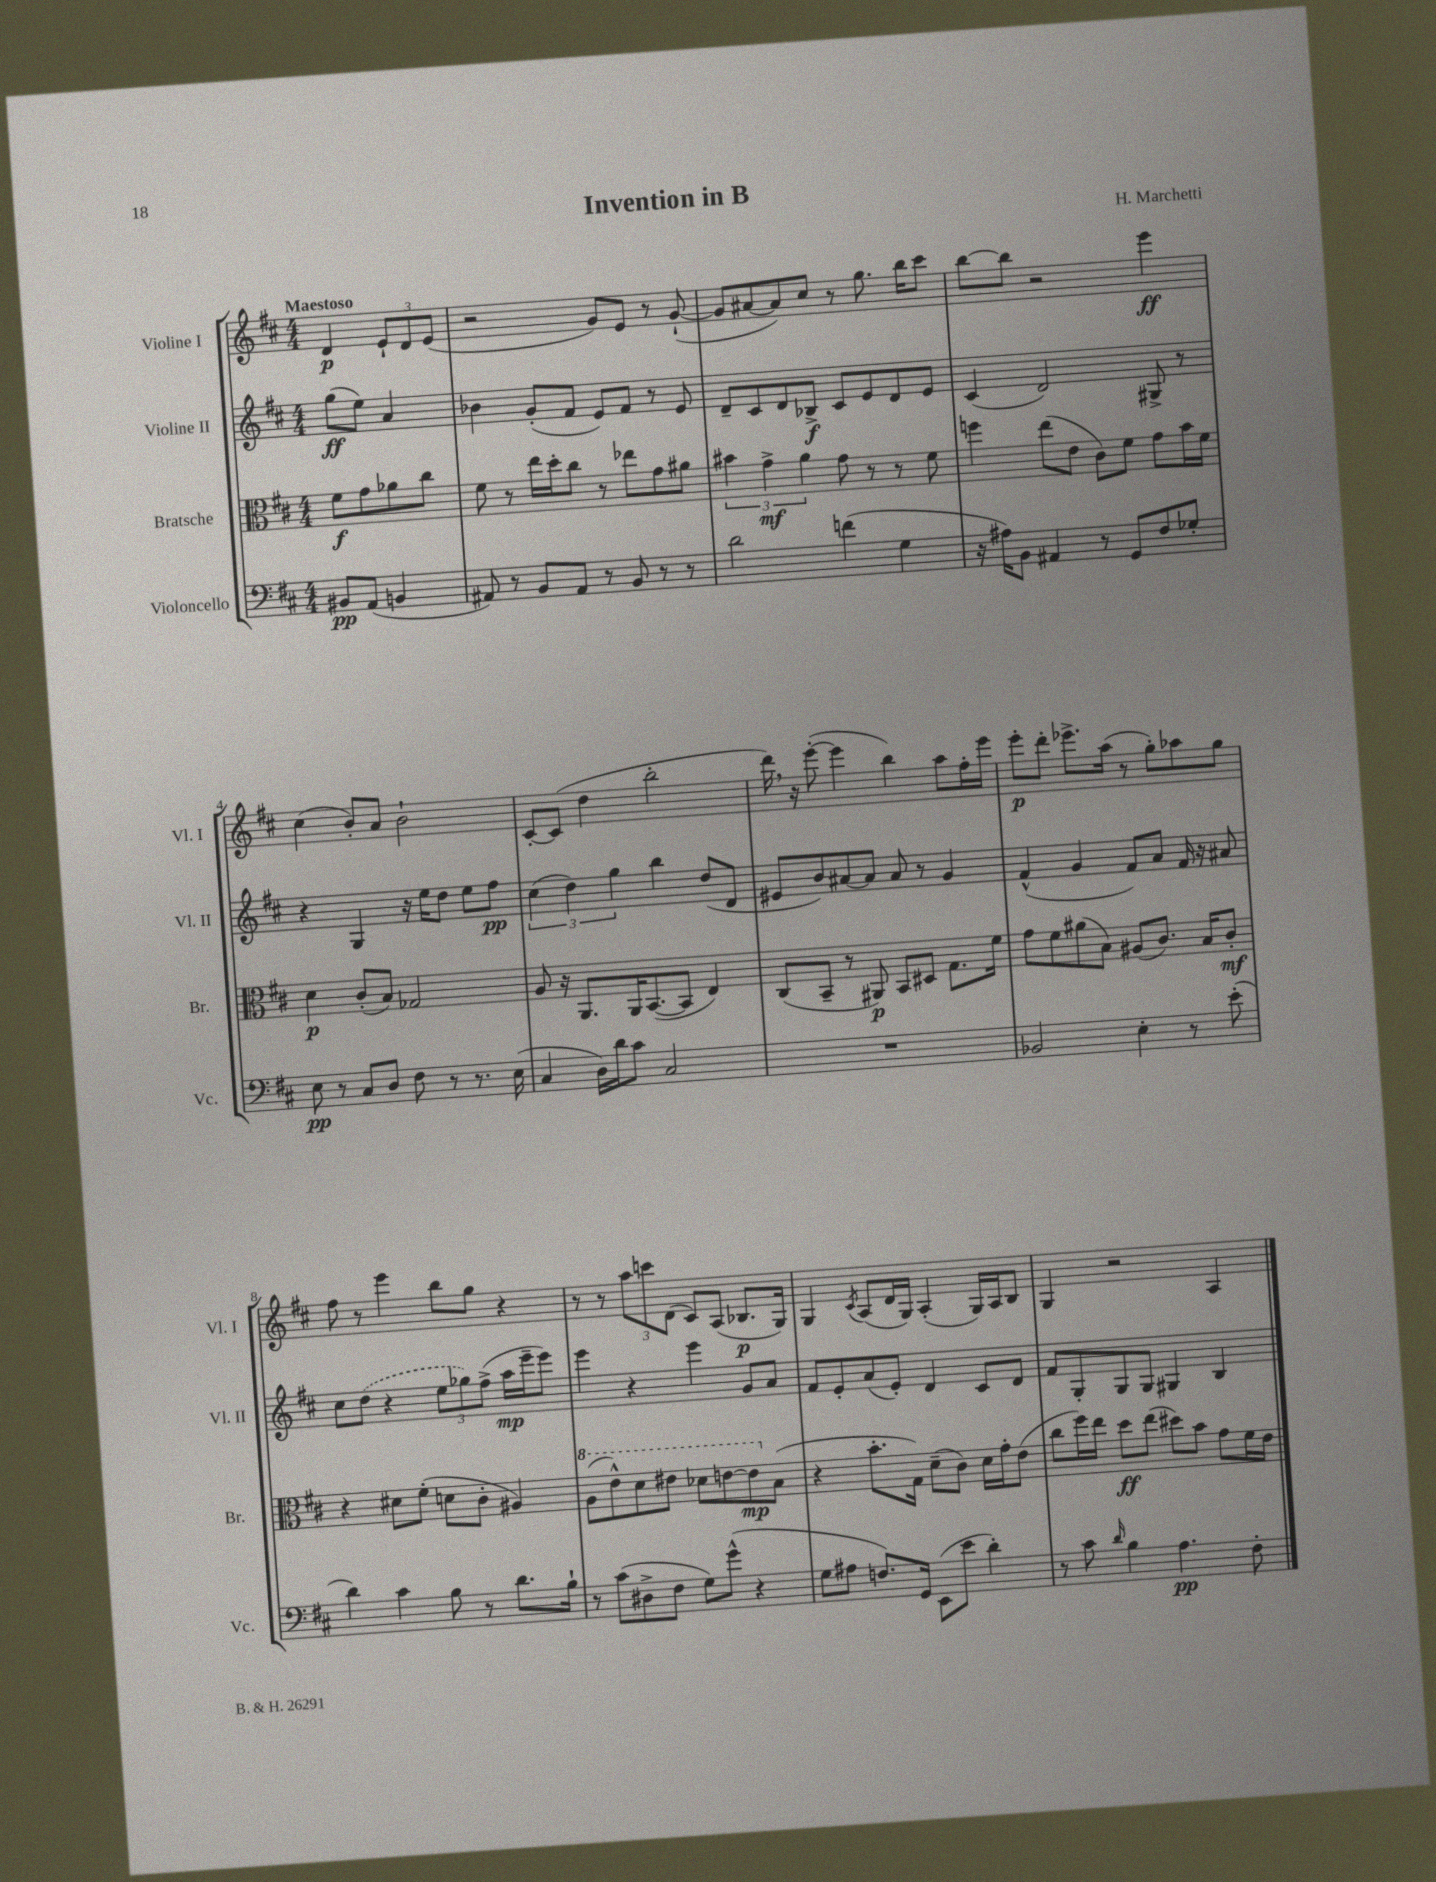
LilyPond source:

\header { title = "Invention in B" composer = "H. Marchetti" }
<<
\new StaffGroup <<
\new Staff = "s0" \with { instrumentName = "Violine I" shortInstrumentName = "Vl. I" } {
    \clef treble \key d \major \numericTimeSignature \time 4/4 \partial 2 \tempo "Maestoso"
    d'4\p \tuplet 3/2 { e'8-! d'8 e'8( } |
    r2 g'8) e'8 r8 g'8~-!( |
    g'8 ais'8~ ais'8) cis''8 r8 g''8. b''16 cis'''8 |
    b''8~ b''8 r2 e'''4\ff |
    cis''4( b'8-.) a'8 b'2-! |
    cis'8~-. cis'8( d''4 b''2-. |
    d'''16) \breathe r16 e'''8~-.( e'''4 b''4) a''8 fis''16-. e'''16 |
    e'''8-.\p d'''8-. ees'''8.-> a''16( r8 g''8-.) aes''8 g''8 |
    fis''8 r8 e'''4 b''8 g''8 r4 |
    r8 r8 \tuplet 3/2 { a''8 c'''8 d'8( } cis'8) a8( bes8.\p g16) |
    g4 \acciaccatura { cis'8 } a8( d'16 g16) a4-.( g16) a16 b8 |
    g4 r2 a4 \bar "|." |
}
\new Staff = "s1" \with { instrumentName = "Violine II" shortInstrumentName = "Vl. II" } {
    \clef treble \key d \major \numericTimeSignature \time 4/4 \partial 2
    g''8\ff( e''8) a'4 |
    bes'4 g'8-.( fis'8 e'8) fis'8 r8 e'8 |
    d'8-- cis'8 d'8 bes8->\f cis'8 e'8 d'8 e'8 |
    cis'4( d'2) gis8-> r8 |
    r4 g4 r16 e''16 d''8 e''8 fis''8\pp |
    \tuplet 3/2 { cis''4( d''4) g''4 } b''4 d''8( d'8 |
    eis'8 b'8) ais'8~ ais'8 ais'8 r8 g'4 |
    fis'4-^( g'4 fis'8) a'8 fis'16 r16 ais'8 |
    cis''8 \once \slurDashed d''8( r4 \tuplet 3/2 { e''8 ges''8) fis''8->( } a''16\mp e'''16-- e'''8) |
    e'''4 r4 e'''4 g'8 a'8 |
    fis'8 e'8-. a'8( e'8-.) d'4 cis'8 d'8 |
    fis'8 g8-. g8 g8 gis4 b4 \bar "|." |
}
\new Staff = "s2" \with { instrumentName = "Bratsche" shortInstrumentName = "Br." } {
    \clef alto \key d \major \numericTimeSignature \time 4/4 \partial 2
    fis'8\f g'8 aes'8 cis''8 |
    fis'8 r8 e''16 d''16-. cis''8 r8 ees''8 g'8 ais'8 |
    \tuplet 3/2 { bis'4 g'4->\mf a'4 } g'8 r8 r8 fis'8 |
    f''4 e''8( e'8 cis'8) fis'8 g'8 b'16 fis'16 |
    d'4\p cis'8-.( b8) ges2 |
    a8 r16 a,8. a,16 b,8.~( b,8 e4) |
    cis8( b,8-- r8 ais,8\p) b,8 dis8 g8. fis'16 |
    g'8 fis'8 ais'8( b8) ais8( cis'8.) b16 cis'8-.\mf |
    r4 dis'8 fis'8-.( d'8 cis'8-. ais4) |
    \ottava #1 a'8( e''8-^) d''8 eis''8 des''8 e''8~ e''8\mp \ottava #0 b8( |
    r4 b'8.-. g16) d'8--( cis'8) d'16 g'16-. e'8( |
    cis''8 fis''16) e''16 d''8\ff e''8( dis''8) b'8 g'8 fis'16 e'16 \bar "|." |
}
\new Staff = "s3" \with { instrumentName = "Violoncello" shortInstrumentName = "Vc." } {
    \clef bass \key d \major \numericTimeSignature \time 4/4 \partial 2
    bis,8\pp a,8( b,4 |
    ais,8) r8 b,8 ais,8 r8 b,8 r8 r8 |
    d'2 f'4( g4 |
    r16 ais16) b,8 ais,4 r8 g,8 fis8 ges8-. |
    e8\pp r8 cis8 d8 fis8 r8 r8. e16( |
    cis4 d16) d'16 cis'8 cis2 |
    R1 |
    bes,2 e4-. r8 e'8-.( |
    d'4) cis'4 b8 r8 d'8. b16-! |
    r8 cis'8( dis8-> fis8 g8) g'8-^( r4 |
    g8 ais8 f8.) g,16 e,8( e'8 d'4-.) |
    r8 cis'8 \grace { d'16 } b4 a4.\pp fis8-. \bar "|." |
}
>>
>>
